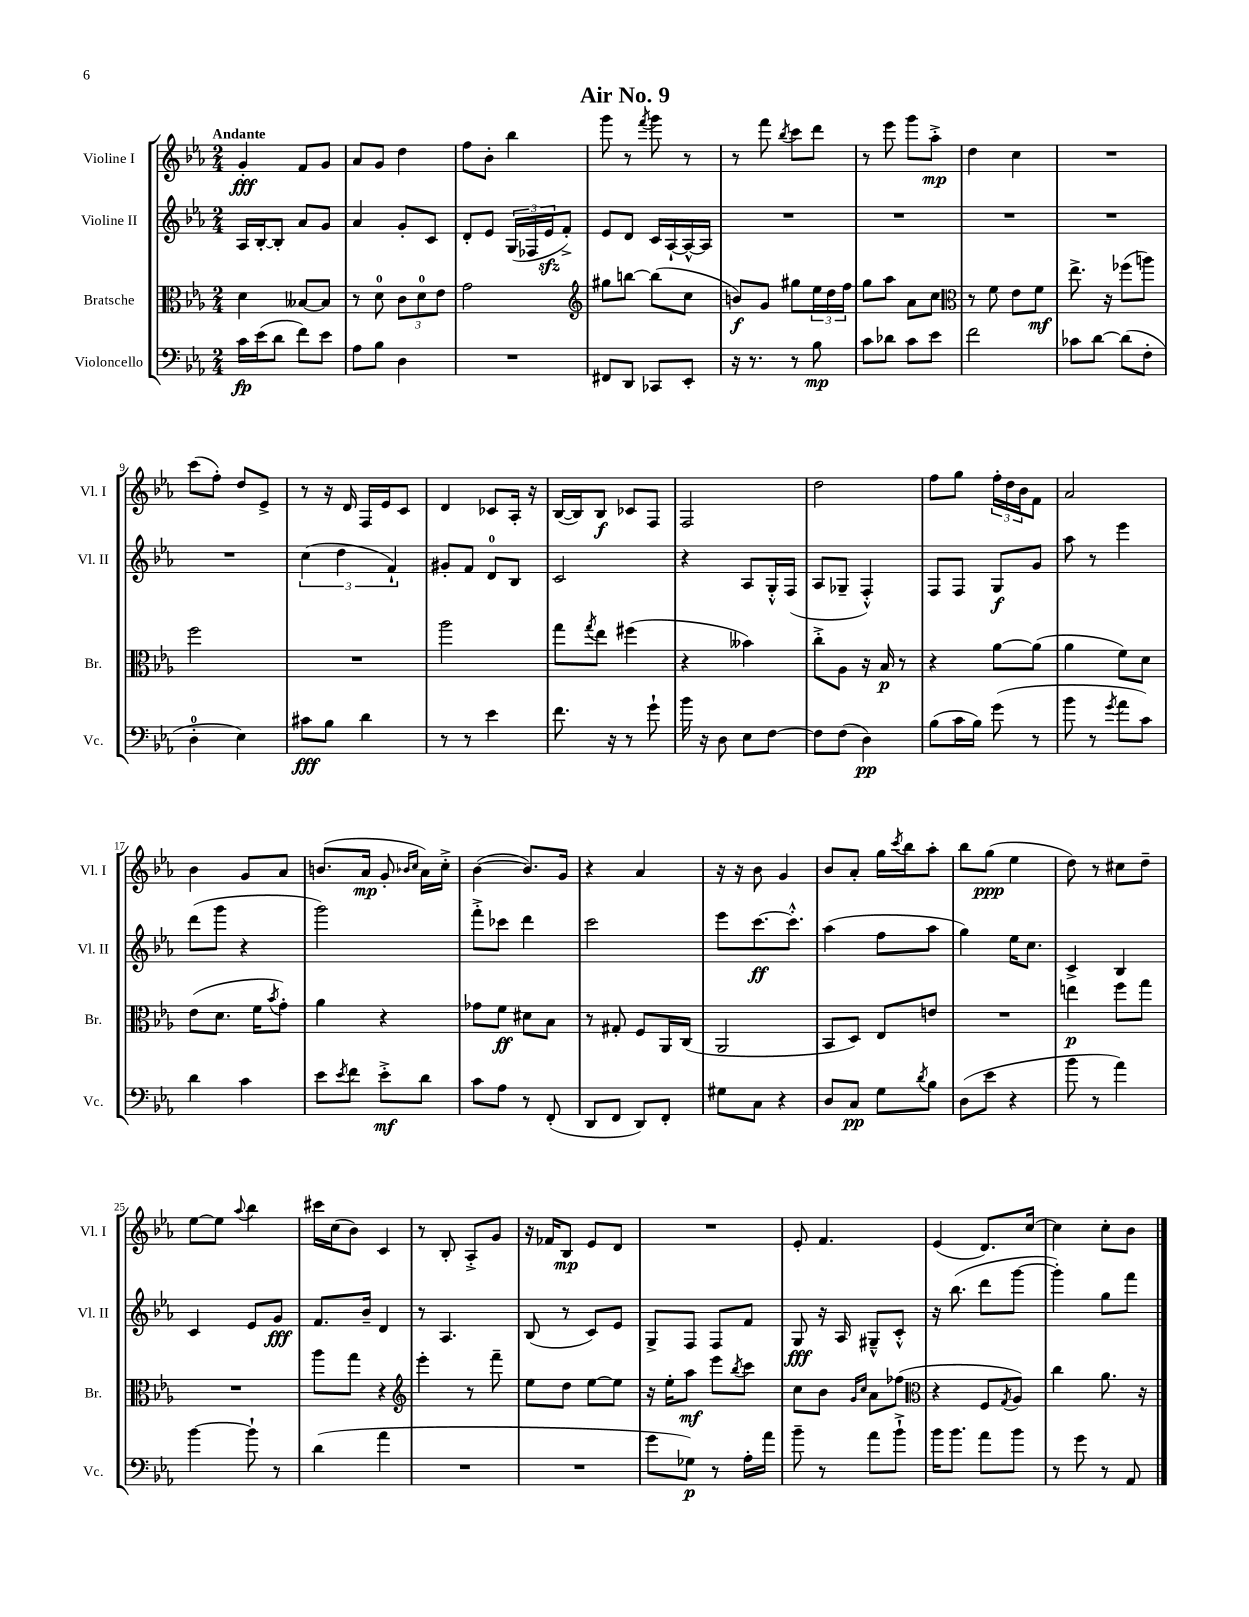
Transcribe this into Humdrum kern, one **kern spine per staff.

**kern	**dynam	**kern	**dynam	**kern	**dynam	**kern	**dynam
*part4	*part4	*part3	*part3	*part2	*part2	*part1	*part1
*staff4	*staff4	*staff3	*staff3	*staff2	*staff2	*staff1	*staff1
*I"Violoncello	*	*I"Bratsche	*	*I"Violine II	*	*I"Violine I	*
*I'Vc.	*	*I'Br.	*	*I'Vl. II	*	*I'Vl. I	*
*clefF4	*	*clefC3	*	*clefG2	*	*clefG2	*
*k[b-e-a-]	*	*k[b-e-a-]	*	*k[b-e-a-]	*	*k[b-e-a-]	*
*M2/4	*	*M2/4	*	*M2/4	*	*M2/4	*
=1	=1	=1	=1	=1	=1	=1	=1
!	!	!	!	!	!	!LO:TX:a:B:t=Andante	!
16c\LL	fp	4d\	.	16A-/LL	.	4g'/	fff
(16e-\J	.	.	.	[16B-'/J	.	.	.
8d\J	.	.	.	8B-'/J]	.	.	.
8f\L)	.	[8B--X/L	.	8a-/L	.	8f/L	.
8e-\J	.	8B--/J]	.	8g/J	.	8g/J	.
=2	=2	=2	=2	=2	=2	=2	=2
8A-\L	.	8r	.	4a-/	.	8a-/L	.
8B-\J	.	8d\	.	.	.	8g/J	.
4D\	.	12c\L	.	8g'/L	.	4dd\	.
.	.	12d\	.	.	.	.	.
.	.	.	.	8c/J	.	.	.
.	.	12e-\J	.	.	.	.	.
=3	=3	=3	=3	=3	=3	=3	=3
2r	.	2g\	.	8d'/L	.	8ff\L	.
.	.	.	.	8e-/J	.	8b-'\J	.
.	.	.	.	(24G/LL	.	4bb-\	.
.	.	.	.	24F-X/	.	.	.
.	.	.	.	24e-zz/J	.	.	.
.	.	.	.	8f'^/J)	.	.	.
=4	=4	=4	=4	=4	=4	=4	=4
*	*	*clefG2	*	*	*	*	*
8FF#X/L	.	8gg#X\L	.	8e-/L	.	8ggg\	.
8DD/J	.	[8bbn\J	.	8d/J	.	8r	.
.	.	.	.	.	.	8qfff/	.
8CC-X/L	.	(8bb\L]	.	16c/LL	.	8ggg\	.
.	.	.	.	[16A-`/	.	.	.
8EE-'/J	.	8cc\J	.	16A-^^/_	.	8r	.
.	.	.	.	16A-/JJ]	.	.	.
=5	=5	=5	=5	=5	=5	=5	=5
16r	.	8bn/L)	f	2r	.	8r	.
8.r	.	.	.	.	.	.	.
.	.	8g/J	.	.	.	8fff\	.
.	.	.	.	.	.	8qbb-/	.
8r	.	8gg#X\L	.	.	.	8ccc\L	.
8B-\	mp	24ee-\L	.	.	.	8ddd\J	.
.	.	24dd\	.	.	.	.	.
.	.	24ff\JJ	.	.	.	.	.
=6	=6	=6	=6	=6	=6	=6	=6
8c\L	.	8gg\L	.	2r	.	8r	.
8d-X\J	.	8aa-\J	.	.	.	8eee-\	.
8c\L	.	8a-\L	.	.	.	8ggg\L	.
8e-\J	.	8cc\J	.	.	.	8aa-'^\J	mp
=7	=7	=7	=7	=7	=7	=7	=7
*	*	*clefC3	*	*	*	*	*
2f\	.	8r	.	2r	.	4dd\	.
.	.	8f\	.	.	.	.	.
.	.	8e-\L	.	.	.	4cc\	.
.	.	8f\J	mf	.	.	.	.
=8	=8	=8	=8	=8	=8	=8	=8
8c-X\L	.	8.ee-^\	.	2r	.	2r	.
[8d\J	.	.	.	.	.	.	.
.	.	16r	.	.	.	.	.
(8d\L]	.	(8ff-X\L	.	.	.	.	.
8F'\J	.	8aan\J)	.	.	.	.	.
!!LO:LB:g=z
=9	=9	=9	=9	=9	=9	=9	=9
4D'\	.	2ff\	.	2r	.	(8ccc\L	.
.	.	.	.	.	.	8ff'\J)	.
4E-\)	.	.	.	.	.	8dd/L	.
.	.	.	.	.	.	8e-^/J	.
=10	=10	=10	=10	=10	=10	=10	=10
8c#X\L	fff	2r	.	(6cc\	.	8r	.
8B-\J	.	.	.	.	.	16r	.
.	.	.	.	6dd\	.	.	.
.	.	.	.	.	.	16d/	.
4d\	.	.	.	.	.	16F/LL	.
.	.	.	.	.	.	16e-/J	.
.	.	.	.	6f`/)	.	.	.
.	.	.	.	.	.	8c/J	.
=11	=11	=11	=11	=11	=11	=11	=11
8r	.	2aa-\	.	8g#X'/L	.	4d/	.
8r	.	.	.	8f/J	.	.	.
4e-\	.	.	.	8d/L	.	8c-X/L	.
.	.	.	.	8B-/J	.	16A-'/Jk	.
.	.	.	.	.	.	16r	.
=12	=12	=12	=12	=12	=12	=12	=12
8.f\	.	8gg\L	.	2c/	.	([16B-/LL	.
.	.	.	.	.	.	16B-/J])	.
.	.	8qgg/	.	.	.	.	.
.	.	8ee-\J	.	.	.	8B-/J	f
16r	.	.	.	.	.	.	.
8r	.	(4ff#X\	.	.	.	8c-X/L	.
8g`\	.	.	.	.	.	8F/J	.
=13	=13	=13	=13	=13	=13	=13	=13
16b-\	.	4r	.	4r	.	2F/	.
16r	.	.	.	.	.	.	.
8D\	.	.	.	.	.	.	.
8E-\L	.	4b--X\)	.	8A-/L	.	.	.
[8F\J	.	.	.	16G'^^/L	.	.	.
.	.	.	.	(16F/JJ	.	.	.
=14	=14	=14	=14	=14	=14	=14	=14
8F\L]	.	8cc'^\L	.	8A-/L	.	2dd\	.
(8F\J	.	8A-\J	.	8G-X~/J	.	.	.
4D\)	pp	16r	.	4F'^^/)	.	.	.
.	.	16B-/	p	.	.	.	.
.	.	8r	.	.	.	.	.
=15	=15	=15	=15	=15	=15	=15	=15
(8B-\L	.	4r	.	8F/L	.	8ff\L	.
16c\L	.	.	.	8F/J	.	8gg\J	.
16B-\JJ)	.	.	.	.	.	.	.
(8g\	.	[8a-\L	.	8G/L	f	24ff'\LL	.
.	.	.	.	.	.	24dd\	.
.	.	.	.	.	.	24b-\J	.
8r	.	(8a-\J]	.	8g/J	.	8f\J	.
=16	=16	=16	=16	=16	=16	=16	=16
8b-\	.	4a-\	.	8aa-\	.	2a-/	.
8r	.	.	.	8r	.	.	.
8qg/	.	.	.	.	.	.	.
8a-\L	.	8f\L)	.	4eee-\	.	.	.
8c\J)	.	8d\J	.	.	.	.	.
!!LO:LB:g=z
=17	=17	=17	=17	=17	=17	=17	=17
4d\	.	(8e-\L	.	(8ddd\L	.	4b-\	.
.	.	8.d\J	.	8ggg\J	.	.	.
4c\	.	.	.	4r	.	8g/L	.
.	.	16f\KL	.	.	.	.	.
.	.	8qb-/	.	.	.	.	.
.	.	8g'\J)	.	.	.	8a-/J	.
=18	=18	=18	=18	=18	=18	=18	=18
8e-\L	.	4a-\	.	2ggg\)	.	(8.bn/L	.
8qe-/	.	.	.	.	.	.	.
8f\J	.	.	.	.	.	.	.
.	.	.	.	.	.	16a-/Jk	mp
8e-'^\L	mf	4r	.	.	.	8g'/	.
.	.	.	.	.	.	16qqb-X/LL	.
.	.	.	.	.	.	16qqcc/JJ	.
8d\J	.	.	.	.	.	16a-\LL)	.
.	.	.	.	.	.	16cc'^\JJ	.
=19	=19	=19	=19	=19	=19	=19	=19
8c\L	.	8g-X\L	.	8fff'^\L	.	([4b-\	.
8A-\J	.	8f\J	ff	8ccc-X\J	.	.	.
8r	.	8d#X\L	.	4ddd\	.	8.b-/L])	.
(8FF'/	.	8B-\J	.	.	.	.	.
.	.	.	.	.	.	16g/Jk	.
=20	=20	=20	=20	=20	=20	=20	=20
8DD/L	.	8r	.	2ccc\	.	4r	.
8FF/J	.	8G#X'/	.	.	.	.	.
8DD/L)	.	8F/L	.	.	.	4a-/	.
8FF'/J	.	16AA-/L	.	.	.	.	.
.	.	(16C/JJ	.	.	.	.	.
=21	=21	=21	=21	=21	=21	=21	=21
8G#X\L	.	2AA-/	.	8eee-\L	.	16r	.
.	.	.	.	.	.	16r	.
8C\J	.	.	.	[8.ccc\	ff	8b-\	.
4r	.	.	.	.	.	4g/	.
.	.	.	.	8.ccc'^^\J]	.	.	.
=22	=22	=22	=22	=22	=22	=22	=22
8D/L	.	8BB-/L	.	(4aa-\	.	8b-/L	.
8C/J	pp	8D/J)	.	.	.	8a-'/J	.
8G\L	.	8E-/L	.	8ff\L	.	16gg\LL	.
.	.	.	.	.	.	8qccc/	.
.	.	.	.	.	.	16bb-\J	.
8qd/	.	.	.	.	.	.	.
8B-\J	.	8en/J	.	8aa-\J	.	8aa-'\J	.
=23	=23	=23	=23	=23	=23	=23	=23
(8D\L	.	2r	.	4gg\)	.	8bb-\L	.
8e-\J	.	.	.	.	.	(8gg\J	ppp
4r	.	.	.	16ee-\KL	.	4ee-\	.
.	.	.	.	8.cc\J	.	.	.
=24	=24	=24	=24	=24	=24	=24	=24
8b-\	.	4een\	p	4c^/	.	8dd\)	.
8r	.	.	.	.	.	8r	.
4a-\)	.	8ff\L	.	4B-/	.	8cc#X\L	.
.	.	8gg\J	.	.	.	8dd~\J	.
!!LO:LB:g=z
=25	=25	=25	=25	=25	=25	=25	=25
[4b-\	.	2r	.	4c/	.	[8ee-\L	.
.	.	.	.	.	.	8ee-\J]	.
.	.	.	.	.	.	8qqaa-/	.
8b-`\]	.	.	.	8e-/L	.	4bb-\	.
8r	.	.	.	8g/J	fff	.	.
=26	=26	=26	=26	=26	=26	=26	=26
(4d\	.	8aa-\L	.	8.f/L	.	16ccc#X\LL	.
.	.	.	.	.	.	(16cc\J	.
.	.	8gg\J	.	.	.	8b-\J)	.
.	.	.	.	16b-~/Jk	.	.	.
4a-\	.	4r	.	4d/	.	4c/	.
=27	=27	=27	=27	=27	=27	=27	=27
*	*	*clefG2	*	*	*	*	*
2r	.	4eee-'\	.	8r	.	8r	.
.	.	.	.	4.A-/	.	8B-'/	.
.	.	8r	.	.	.	8A-'^/L	.
.	.	8fff~\	.	.	.	8g/J	.
=28	=28	=28	=28	=28	=28	=28	=28
2r	.	8ee-\L	.	(8B-/	.	16r	.
.	.	.	.	.	.	16f-X/KL	.
.	.	8dd\J	.	8r	.	8B-/J	mp
.	.	[8ee-\L	.	8c/L)	.	8e-/L	.
.	.	8ee-\J]	.	8e-/J	.	8d/J	.
=29	=29	=29	=29	=29	=29	=29	=29
8g\L	.	16r	.	8G^/L	.	2r	.
.	.	16ee-'\KL	.	.	.	.	.
8G-X\J)	p	8aa-\J	mf	8F/J	.	.	.
8r	.	8eee-\L	.	8F/L	.	.	.
.	.	8qbb-/	.	.	.	.	.
16A-'\LL	.	8ccc\J	.	8f/J	.	.	.
16a-\JJ	.	.	.	.	.	.	.
=30	=30	=30	=30	=30	=30	=30	=30
8b-~\	.	8cc\L	.	8G/	fff	8e-'/	.
8r	.	8b-\J	.	16r	.	4.f/	.
.	.	.	.	16A-/	.	.	.
.	.	16qqg/LL	.	.	.	.	.
.	.	16qqcc/JJ	.	.	.	.	.
8a-\L	.	8a-\L	.	8G#X~^^/L	.	.	.
8b-`^\J	.	(8ff-X\J	.	8c'^^/J	.	.	.
=31	=31	=31	=31	=31	=31	=31	=31
*	*	*clefC3	*	*	*	*	*
16b-\KL	.	4r	.	16r	.	(4e-/	.
8.b-\J	.	.	.	(8.bb-\	.	.	.
8a-\L	.	8F/L	.	8ddd\L	.	8.d/L)	.
.	.	8qG/	.	.	.	.	.
8b-\J	.	8A-/J)	.	[8ggg\J	.	.	.
.	.	.	.	.	.	[16cc/Jk	.
=32	=32	=32	=32	=32	=32	=32	=32
8r	.	4cc\	.	4ggg'\])	.	4cc\]	.
8g\	.	.	.	.	.	.	.
8r	.	8.a-\	.	8gg\L	.	8cc'\L	.
8AA-/	.	.	.	8fff\J	.	8b-\J	.
.	.	16r	.	.	.	.	.
==	==	==	==	==	==	==	==
*-	*-	*-	*-	*-	*-	*-	*-
